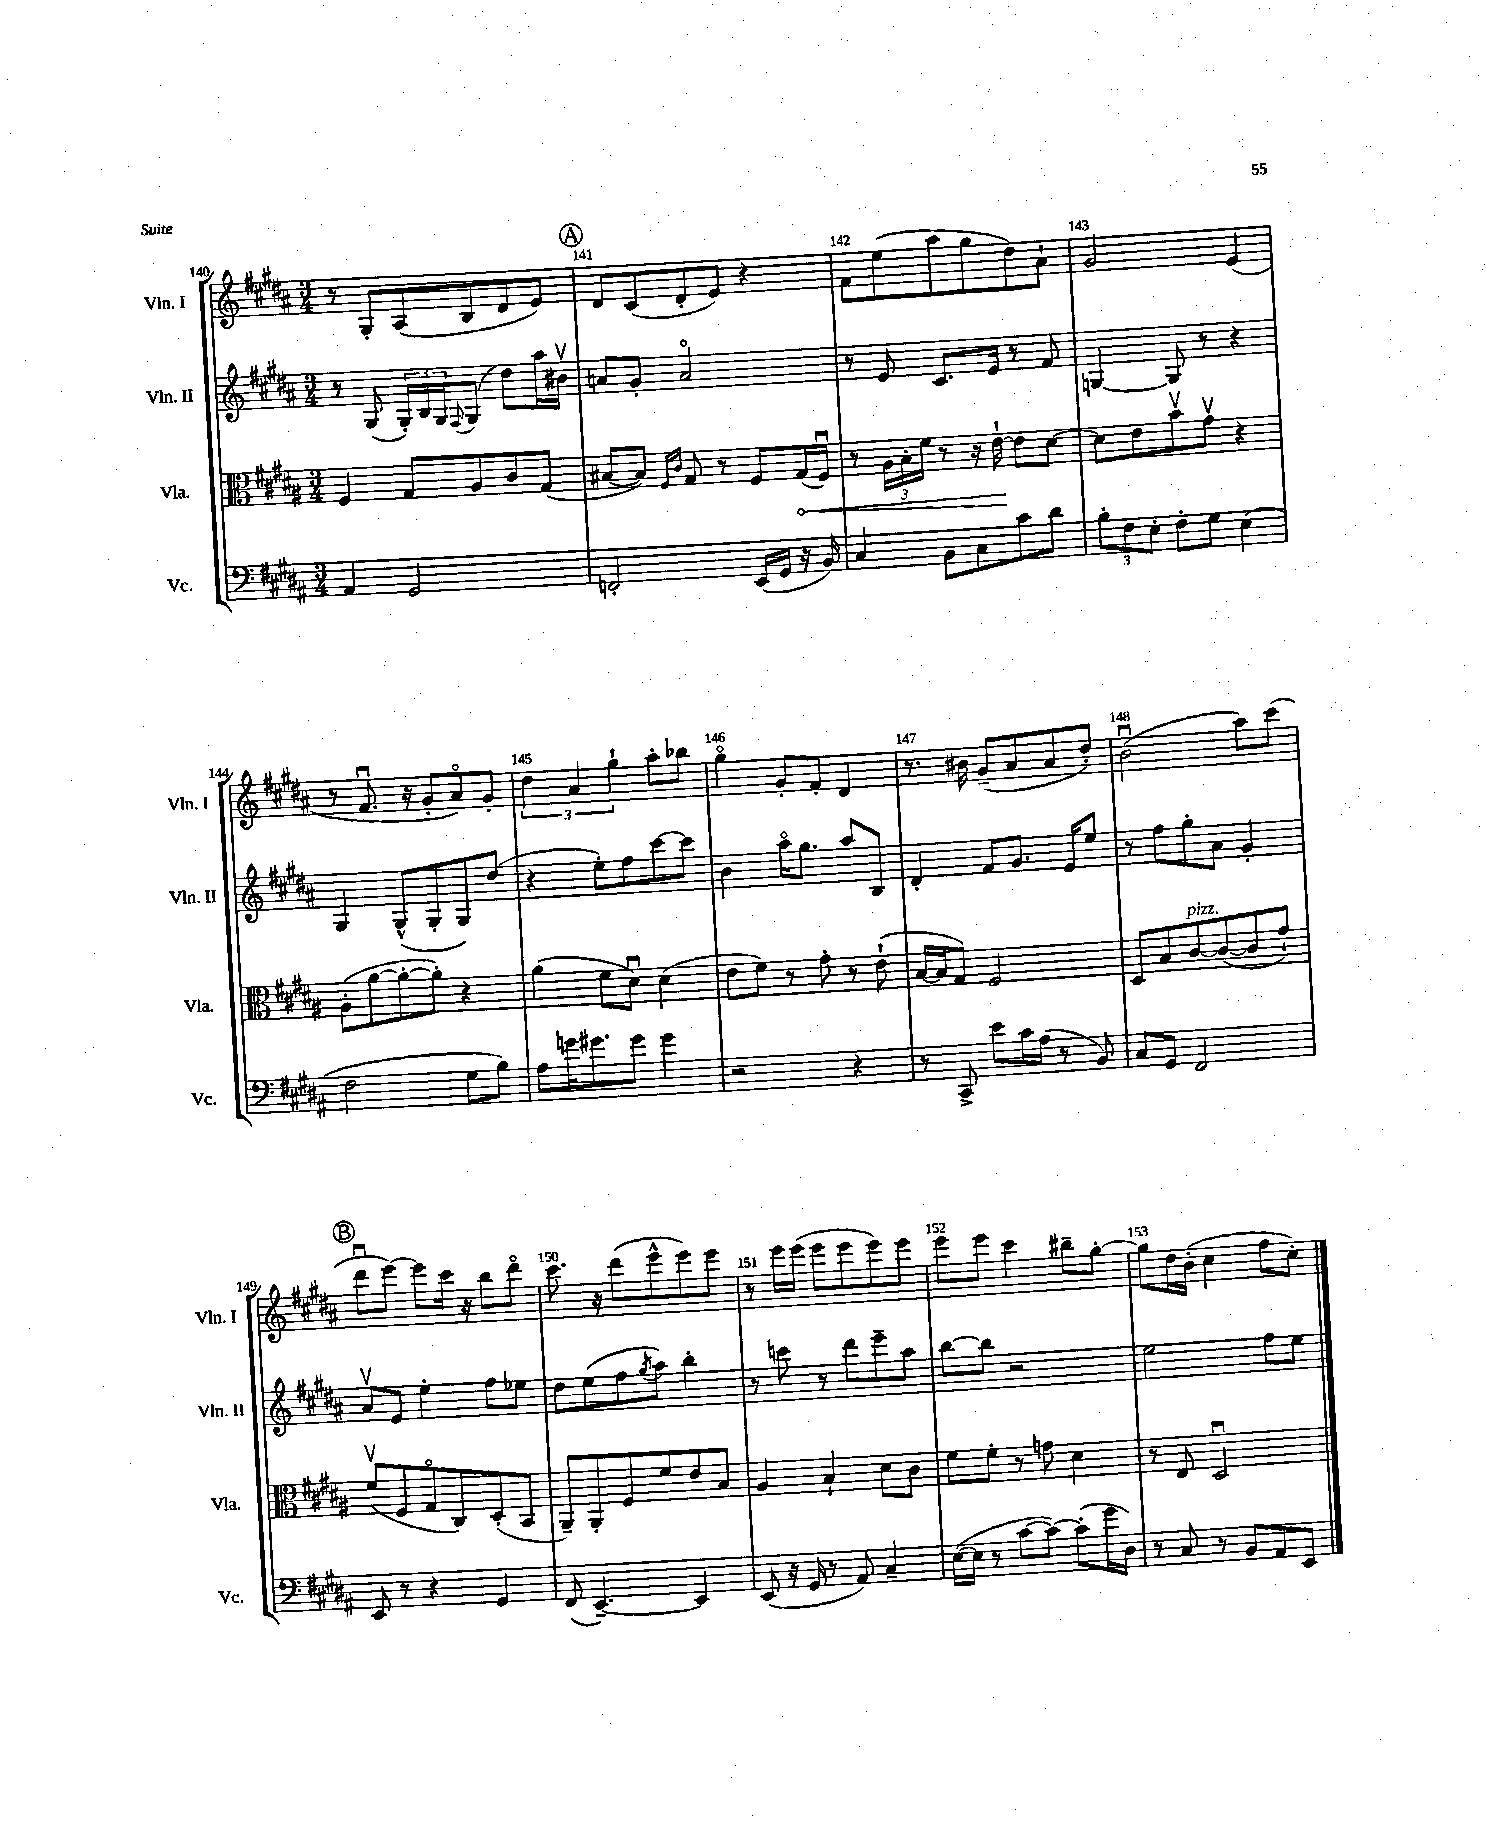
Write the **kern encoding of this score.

**kern	**kern	**kern	**kern
*staff4	*staff3	*staff2	*staff1
*clefF4	*clefC3	*clefG2	*clefG2
*k[f#c#g#d#a#]	*k[f#c#g#d#a#]	*k[f#c#g#d#a#]	*k[f#c#g#d#a#]
*M3/4	*M3/4	*M3/4	*M3/4
4AA#	4F#	8r	8r
.	.	(8G#	8G#'
2GG#	8G#	24G#')	(8A#
.	.	24B	.
.	.	24G#	.
.	.	8qqF#	.
.	8A#	(8G#	8B
.	8c#	8dd#)	8d#
.	(8G#	16aa#	8e)
.	.	16b#v	.
=	=	=	=
2FF'	[8B#	8a	8d#
.	8B#])	8g#'	(8c#
.	16qqF#	.	.
.	16qqc#	.	.
.	8G#	2ao	8d#'
.	8r	.	8e)
(16EE	8F#	.	4r
16GG#	.	.	.
16r	(16G#	.	.
16BB)	16F#u)	.	.
=	=	=	=
4C#	8r	8r	8f#
.	24A#	8e	(8ee
.	24B'	.	.
.	24f#	.	.
8BB	8r	8.c#	8aa#
8C#	16r	.	8gg#
.	[16e`	16e	.
8c#	8e]	8r	8dd#)
8d#	[8d#	8f#	8a#`
=	=	=	=
12B'	8d#]	[4G	2g#
12F#	.	.	.
.	8e	.	.
12E'	.	.	.
8F#'	8bv	8G]	.
8G#	8g#v	8r	.
(4E	4r	4r	(4e
=	=	=	=
2F#	(8A#'	4G#	8r
.	[8a#	.	8.f#u
.	8a#'_	(8G#^^	.
.	.	.	16r
.	8a#'])	8G#'	8g#'
8G#	4r	8G#)	8a#o)
8B)	.	(8dd#	8g#'
=	=	=	=
8A#	(4a#	4r	6dd#
16g	.	.	.
.	.	.	6a#
8.g#	.	.	.
.	8f#	8ee')	.
.	.	.	6gg#`
8g#	8d#u)	8ff#	.
4g#	(4d#	[8ccc#	8aa#'
.	.	8ccc#]	8bb-
=	=	=	=
2r	8e	4b	4gg#o
.	8f#)	.	.
.	8r	16aa#o	8g#'
.	.	8.gg#	.
.	8g#'	.	8f#'
4r	8r	8aa#	4d#
.	(8e`	8B	.
=	=	=	=
8r	[16B	4d#'	8.r
.	16B]	.	.
8CC#^	8G#)	.	.
.	.	.	16b#
8e	2F#	8f#	(8g#~
16c#	.	8.g#	8a#
(16A#	.	.	.
8r	.	.	8a#
.	.	16e	.
8BB)	.	8ee	8dd#')
=	=	=	=
8C#	8D#	8r	(2bu
8GG#	8B	8ff#	.
2FF#	[8c#	8gg#'	.
.	(8c#_	8a#	.
.	8c#]	4g#'	8aa#)
.	8g#`)	.	(8ccc#
=	=	=	=
8EE	(8f#v	8a#v	8ddd#u
8r	8F#	8e	[8eee)
4r	8G#o	4ee'	8eee]
.	8C#)	.	16ccc#
.	.	.	16r
4GG#	(8D#'	8ff#	8bb
.	8BB	8ee-	8ddd#o
=	=	=	=
(8FF#	8AA#~)	8dd#	8.ccc#
[4.EE~)	8AA#'	(8ee	.
.	.	.	16r
.	8F#	8ff#	(8ddd#
.	.	8qgg#	.
.	8f#	8aa#)	8eee^^
4EE]	8e	4bb'	8eee)
.	8B	.	8eee
=	=	=	=
(8EE	4A#	8r	8r
16r	.	8ccc	16eee
16GG#	.	.	(16eee
8r	4B`	8r	8eee
8AA#)	.	8ddd#	8eee
4C#~	8d#	8eee~	8eee)
.	8c#	8aa#	8eee
=	=	=	=
([16E	8f#	[8bb	8eee
16E]	.	.	.
8r	8f#'	8bb]	8eee
[8c#	8r	2r	4ccc#
8c#_)	8g	.	.
(8c#']	4d#	.	8bb#~
16g#	.	.	[8gg#'
16D#)	.	.	.
=	=	=	=
8r	8r	2ee	8gg#]
8C#	8E	.	16dd#
.	.	.	(16b'
8r	2D#u	.	4cc#
8BB	.	.	.
8AA#	.	8ff#	8ff#
8EE	.	8ee	8cc#')
==	==	==	==
*-	*-	*-	*-
